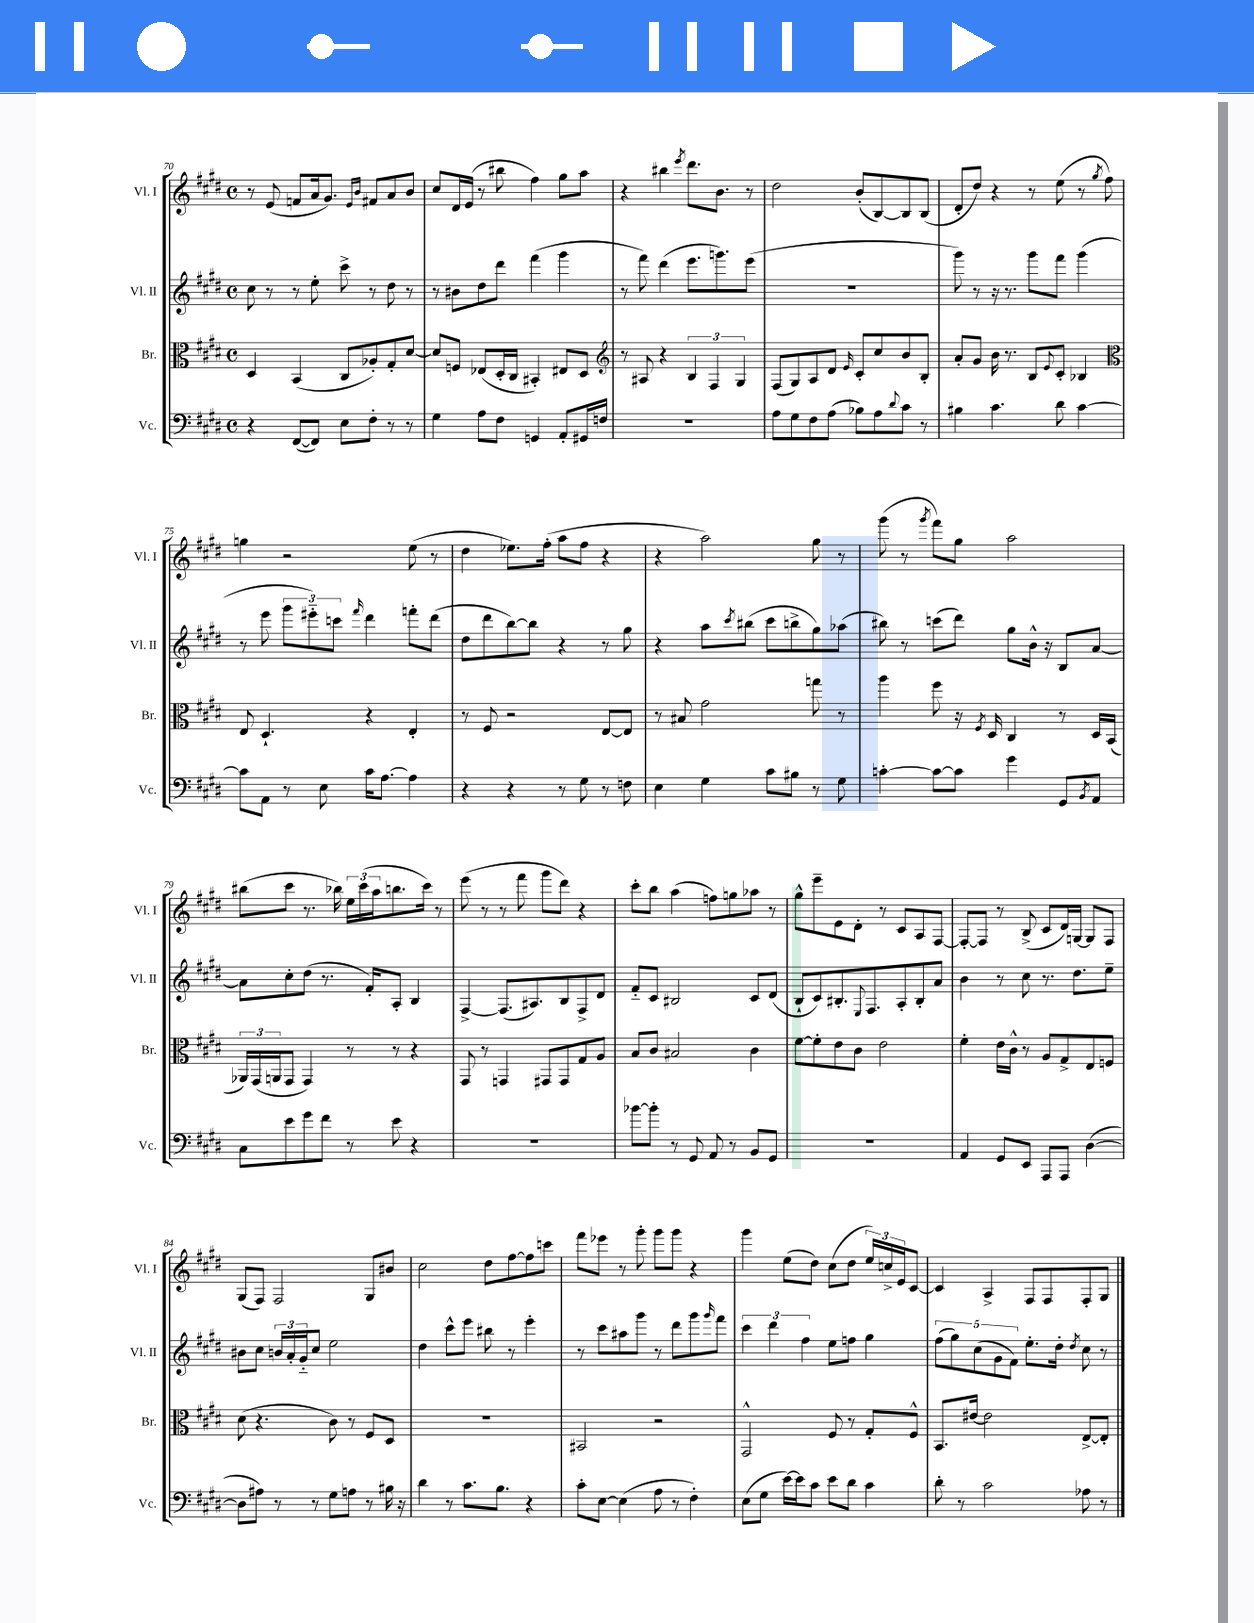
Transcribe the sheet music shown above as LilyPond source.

<<
\new StaffGroup <<
\new Staff = "s0" \with { instrumentName = "Vl. I" shortInstrumentName = "Vl. I" } {
    \clef treble \key e \major \defaultTimeSignature \time 4/4
    r8 e'8( f'8 a'16 gis'8.) \grace { e'16 b'16 } fis'8 a'8 b'8 |
    cis''8 dis'16 e'16( r8 bis''8 fis''4) gis''8 a''8 |
    r4 bis''4 \acciaccatura { e'''8 } dis'''8. b'8. r8 |
    dis''2 b'8-.( b8~) b8 b8( |
    dis'8-. dis''8) r4 r8 e''8( r8 \acciaccatura { gis''8 } fis''8) |
    g''4 r2 e''8( r8 |
    dis''4 ees''8.) fis''16-.( a''8 fis''8 r4 |
    r4 a''2) gis''8 r8 |
    gis'''8( r8 \acciaccatura { gis'''8 } fis'''8) gis''8 a''2 |
    bis''8( cis'''8 r8. bes''16) \tuplet 3/2 { e''16 cis'''16( a''16 } b''8. cis'''16) r8 |
    e'''8( r8 r8 fis'''8 gis'''8 dis'''8) r4 |
    cis'''8-. b''8 a''4( f''8) g''8 aes''8 r8 |
    gis''8-^ e'''8-- e'8 dis'8-. r8 cis'8 a8 fis8~ |
    fis8~-. fis8 r8 b8->( cis'8 dis'16) g16~ g8 fis8 |
    gis8( fis8) fis2 gis8 bis'8 |
    cis''2 dis''8 fis''8~ fis''8 c'''8 |
    fis'''8 ees'''8 r8 gis'''8-. gis'''8 gis'''8 r4 |
    gis'''4 e''8( dis''8) cis''8( dis''8 \tuplet 3/2 { e''16) c''16-> e'16 } cis'8~ |
    cis'4 a4-> fis8 fis8 fis8-. gis8 \bar "|." |
}
\new Staff = "s1" \with { instrumentName = "Vl. II" shortInstrumentName = "Vl. II" } {
    \clef treble \key e \major \defaultTimeSignature \time 4/4
    cis''8 r8 r8 e''8-. cis'''8-> r8 dis''8 r8 |
    r8 bis'8 dis''8 dis'''8 fis'''4( gis'''4 |
    r8 fis'''8) dis'''4( e'''8. g'''8.) e'''8( |
    R1 |
    gis'''8) r8 r16 r8. gis'''8 fis'''8 gis'''4( |
    r8 e'''8 \tuplet 3/2 { gis'''8 eis'''8-_) c'''8 } \grace { fis'''16 } dis'''4 f'''8-. dis'''8( |
    dis''8 dis'''8 b''8~) b''8 r4 r8 gis''8 |
    r4 a''8 \acciaccatura { cis'''8 } bis''8( cis'''8 b''8-> gis''8) aes''8( |
    bis''8) r8 c'''8( dis'''8) gis''8 b'16-^ r16 b8 a'8~ |
    a'8 cis''8-. dis''8( r8. fis'16-.) a8-. b4 |
    fis4~-> fis8.( ais8.) b8 fis8-> dis'8 |
    fis'8-_ cis'8 bis2 cis'8 dis'8( |
    b8-! cis'8) bis8.-. \appoggiatura { e8 } fis8. a8-. bis8-. a'8 |
    b'4 r8 cis''8 r8. dis''8. e''8-- |
    bis'8 cis''8 \tuplet 3/2 { b'16 a'16-. gis'16-_ } cis''8 e''2 |
    dis''4 cis'''8-^ e'''8 bis''8 r8 e'''4-. |
    r8 cis'''8 ais''8 gis'''8 r8 dis'''8 gis'''8 \grace { gis'''16 } fis'''8 |
    \tuplet 3/2 { cis'''4 dis'''4 fis''4 } e''8 f''8 gis''4 |
    \tuplet 5/4 { fis''8( gis''8) cis''8( gis'8 fis'8) } e''8.-. dis''16-. \acciaccatura { dis''8 } cis''8 r8 \bar "|." |
}
\new Staff = "s2" \with { instrumentName = "Br." shortInstrumentName = "Br." } {
    \clef alto \key e \major \defaultTimeSignature \time 4/4
    dis4 b,4( cis8 aes8-.) gis8-. dis'8~ |
    dis'8 f8 ees8( dis16-. cis16 bis,4-.) eis8 dis8 |
    \clef treble r8 ais8 r4 \tuplet 3/2 { b4 fis4 gis4 } |
    fis8( gis8) a8 dis'8 \grace { e'16 } cis'8-. cis''8 b'8 b8-. |
    a'8-. gis'8 b'16 r8. b8 \appoggiatura { e'8 } cis'8-. bes4 |
    \clef alto e8 dis4.-! r4 e4-. |
    r8 fis8 r2 e8~ e8 |
    r8 bis8 gis'2 g''8 r8 |
    a''4 fis''8 r16 \acciaccatura { fis8 } dis16 cis4 r8 dis16 b,16( |
    \tuplet 3/2 { aes,16) gis,16( a,16 } gis,8 gis,4) r8 r8 r4 |
    gis,8 r8 g,4 gis,8 gis,8 gis8 a8 |
    b8 cis'8 bis2 cis'4 |
    fis'8~ fis'8-. e'8 cis'8 e'2 |
    fis'4-. e'16 cis'16-^ r8 a8 gis8-> e8 f8 |
    dis'8( r4. cis'8) r8 fis8 dis8 |
    R1 |
    bis,2 r2 |
    gis,2-^ fis8 r8 gis8-. fis8-^ |
    b,8. eis'16~ eis'2 e8~-> e8-. \bar "|." |
}
\new Staff = "s3" \with { instrumentName = "Vc." shortInstrumentName = "Vc." } {
    \clef bass \key e \major \defaultTimeSignature \time 4/4
    r4 fis,8~( fis,8) e8 fis8-. r8 r8 |
    gis4 a8 fis8 g,4 a,8-. gis,16 f16 |
    R1 |
    a8 gis8 fis8 a8( bes8) a8 \appoggiatura { dis'8 } cis'8 r8 |
    bis4 cis'4. dis'8 cis'4~ |
    cis'8 a,8 r8 e8 cis'16 a8.~ a4 |
    r4 r4 r8 gis8 r8 f8 |
    e4 gis4 cis'8 bis8 r8 gis8 |
    c'4~-. c'8~ c'8 gis'4 gis,8 \acciaccatura { b,8 } a,8 |
    cis8 e'8 gis'8 fis'8 r8 e'8 r4 |
    R1 |
    bes'8~ bes'8-. r8 gis,8 a,8 r8 b,8 gis,8 |
    R1 |
    a,4 gis,8 e,8 a,,8 a,,8 dis4~( |
    dis8 ais8) r8 r8 gis8 a8 r8 bis16 r16 |
    dis'4 r8 cis'8. b8. r4 |
    cis'8-. e8~ e4( a8 r8 fis4-.) |
    e8( gis8 e'16~) e'16 cis'8 e'8 dis'8 cis'4 |
    dis'8-. r8 cis'2 aes8 r8 \bar "|." |
}
>>
>>
\layout { \context { \Score currentBarNumber = #70 } }
